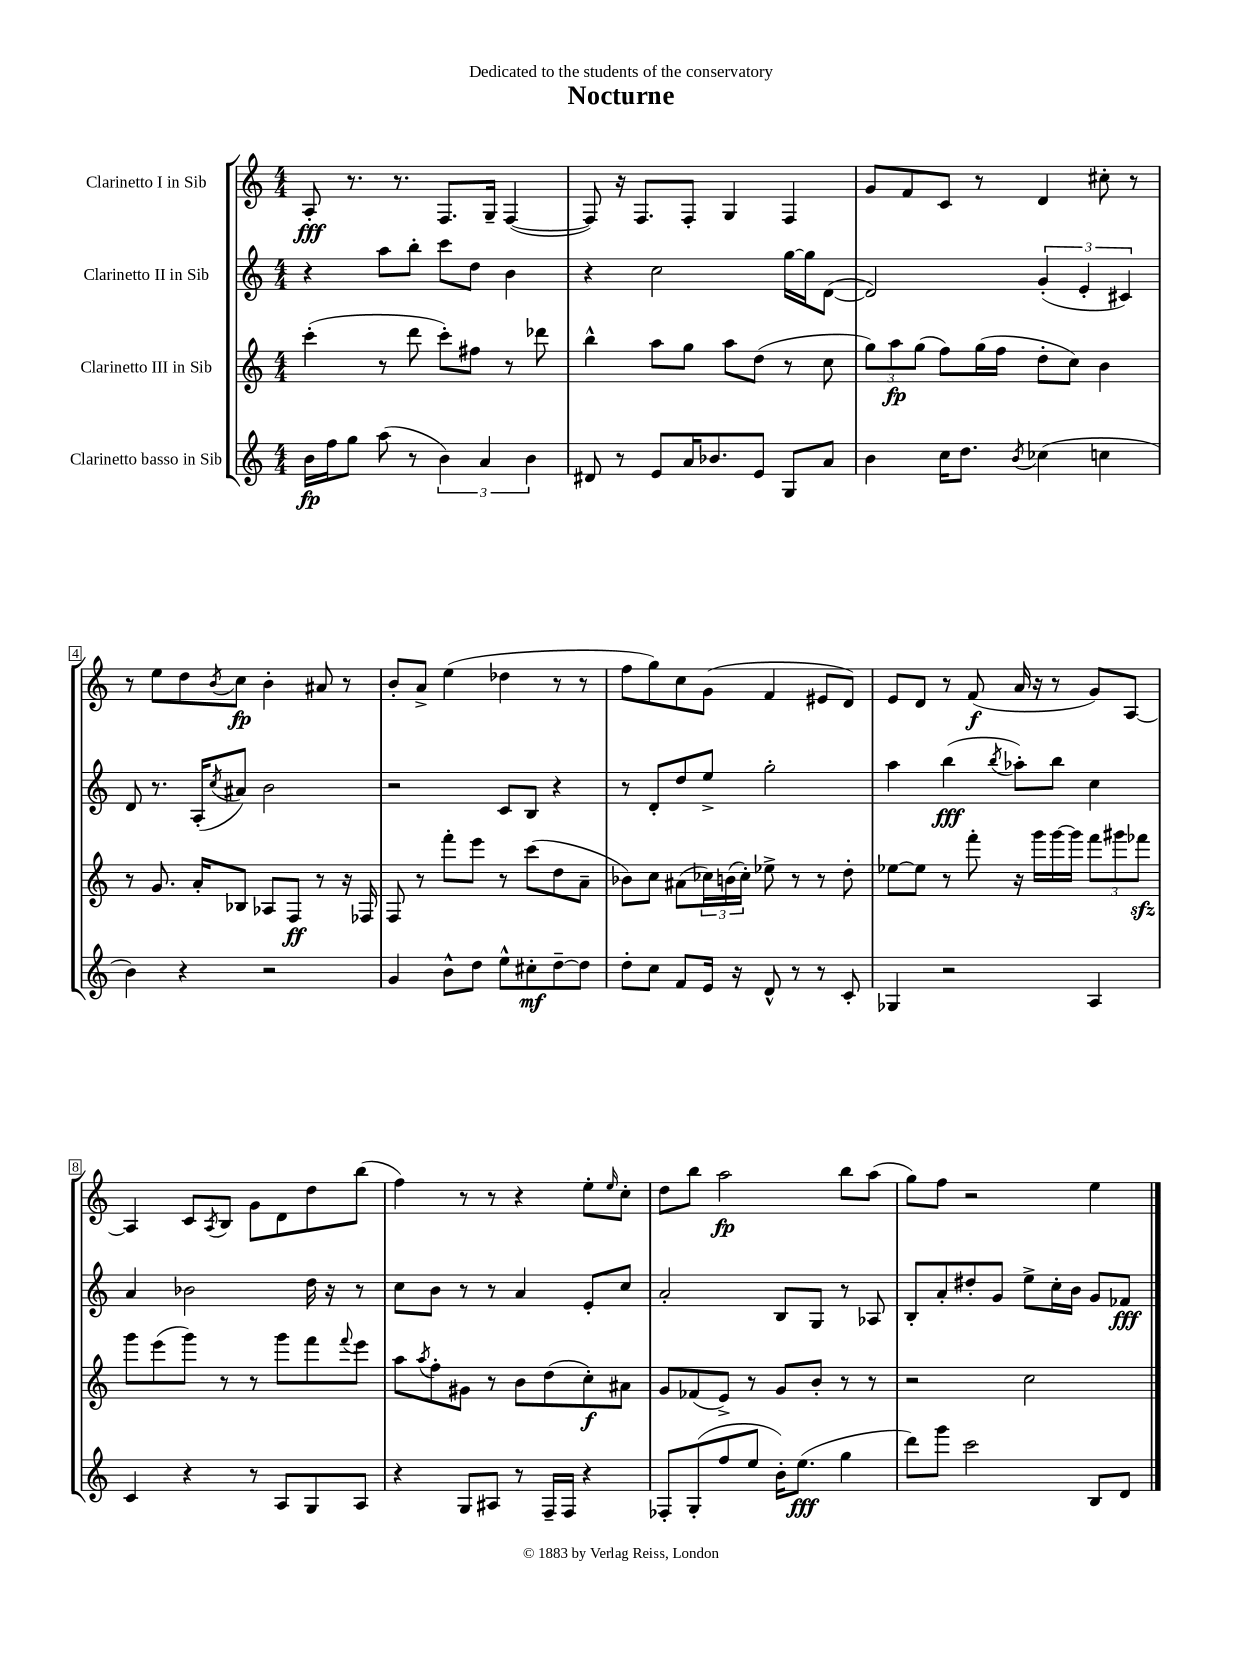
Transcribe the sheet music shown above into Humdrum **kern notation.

**kern	**kern	**kern	**kern
*staff4	*staff3	*staff2	*staff1
*clefG2	*clefG2	*clefG2	*clefG2
*k[]	*k[]	*k[]	*k[]
*M4/4	*M4/4	*M4/4	*M4/4
16b	(4ccc'	4r	8A'
16ff	.	.	.
8gg	.	.	8.r
(8aa	8r	8aa	.
.	.	.	8.r
8r	8ddd	8bb'	.
6b)	8ccc')	8ccc	8.F
.	8ff#	8dd	.
6a	.	.	.
.	.	.	16G~
.	8r	4b	([4F
6b	.	.	.
.	8ddd-	.	.
=	=	=	=
8d#	4bb^^	4r	8F])
8r	.	.	16r
.	.	.	8.F
8e	8aa	2cc	.
16a	8gg	.	8F'
8.b-	.	.	.
.	8aa	.	4G
8e	(8dd	.	.
8G	8r	[16gg	4F
.	.	16gg]	.
8a	8cc	([8d	.
=	=	=	=
4b	12gg)	2d])	8g
.	12aa	.	.
.	.	.	8f
.	(12gg	.	.
16cc	8ff)	.	8c
8.dd	.	.	.
.	(16gg	.	8r
.	16ff	.	.
8qb	.	.	.
(4cc-	8dd'	(6g'	4d
.	8cc)	.	.
.	.	6e'	.
4cc	4b	.	8cc#'
.	.	6c#)	.
.	.	.	8r
=	=	=	=
4b)	8r	8d	8r
.	8.g	8.r	8ee
4r	.	.	8dd
.	16a'	(16A'	.
.	.	8qcc	8qb
.	8B-	8a#)	8cc
2r	8A-	2b	4b'
.	8F	.	.
.	8r	.	8a#
.	16r	.	8r
.	16F-	.	.
=	=	=	=
4g	8F	2r	8b'
.	8r	.	8a^
8b^^	8fff'	.	(4ee
8dd	8eee	.	.
8ee^^	8r	8c	4dd-
8cc#'	(8ccc	8B	.
[8dd~	8dd	4r	8r
8dd]	8a~	.	8r
=	=	=	=
8dd'	8b-)	8r	8ff
8cc	8cc	8d'	8gg)
8f	(8a#	8dd	8cc
16e	24cc-)	8ee^	(8g
.	(24b	.	.
16r	.	.	.
.	24cc-')	.	.
8d^^	8ee-^	2gg'	4f
8r	8r	.	.
8r	8r	.	8e#
8c'	8dd'	.	8d)
=	=	=	=
4G-	[8ee-	4aa	8e
.	8ee-]	.	8d
2r	8r	(4bb	8r
.	8fff'	.	(8f
.	.	8qbb	.
.	16r	8aa-')	16a
.	16ggg	.	16r
.	[16ggg	8bb	8r
.	16ggg]	.	.
4A	12fff	4cc	8g)
.	12ggg#	.	.
.	.	.	[8A
.	12fff-	.	.
=	=	=	=
4c	8ggg	4a	4A]
.	(8eee	.	.
4r	8ggg)	2b-	8c
.	.	.	8qA
.	8r	.	8B
8r	8r	.	8g
8A	8ggg	.	8d
8G	8fff	16dd	8dd
.	.	16r	.
.	8qqfff	.	.
8A	8eee	8r	(8bb
=	=	=	=
4r	8aa	8cc	4ff)
.	8qaa	.	.
.	8ff'	8b	.
8G	8g#	8r	8r
8A#	8r	8r	8r
8r	8b	4a	4r
16F~	(8dd	.	.
16F	.	.	.
4r	8cc')	8e'	8ee'
.	.	.	16qqee
.	8a#	8cc	8cc'
=	=	=	=
8F-'	8g	2a'	8dd
(8G'	(8f-	.	8bb
8ff	8e^)	.	2aa
8ee	8r	.	.
16b')	8g	8B	.
(8.ee	.	.	.
.	8b'	8G	.
4gg	8r	8r	8bb
.	8r	8A-	(8aa
=	=	=	=
8ddd)	2r	8B'	8gg)
8ggg	.	8a'	8ff
2ccc	.	8dd#'	2r
.	.	8g	.
.	2cc	8ee^	.
.	.	16cc'	.
.	.	16b	.
8B	.	8g	4ee
8d	.	8f-	.
==	==	==	==
*-	*-	*-	*-
